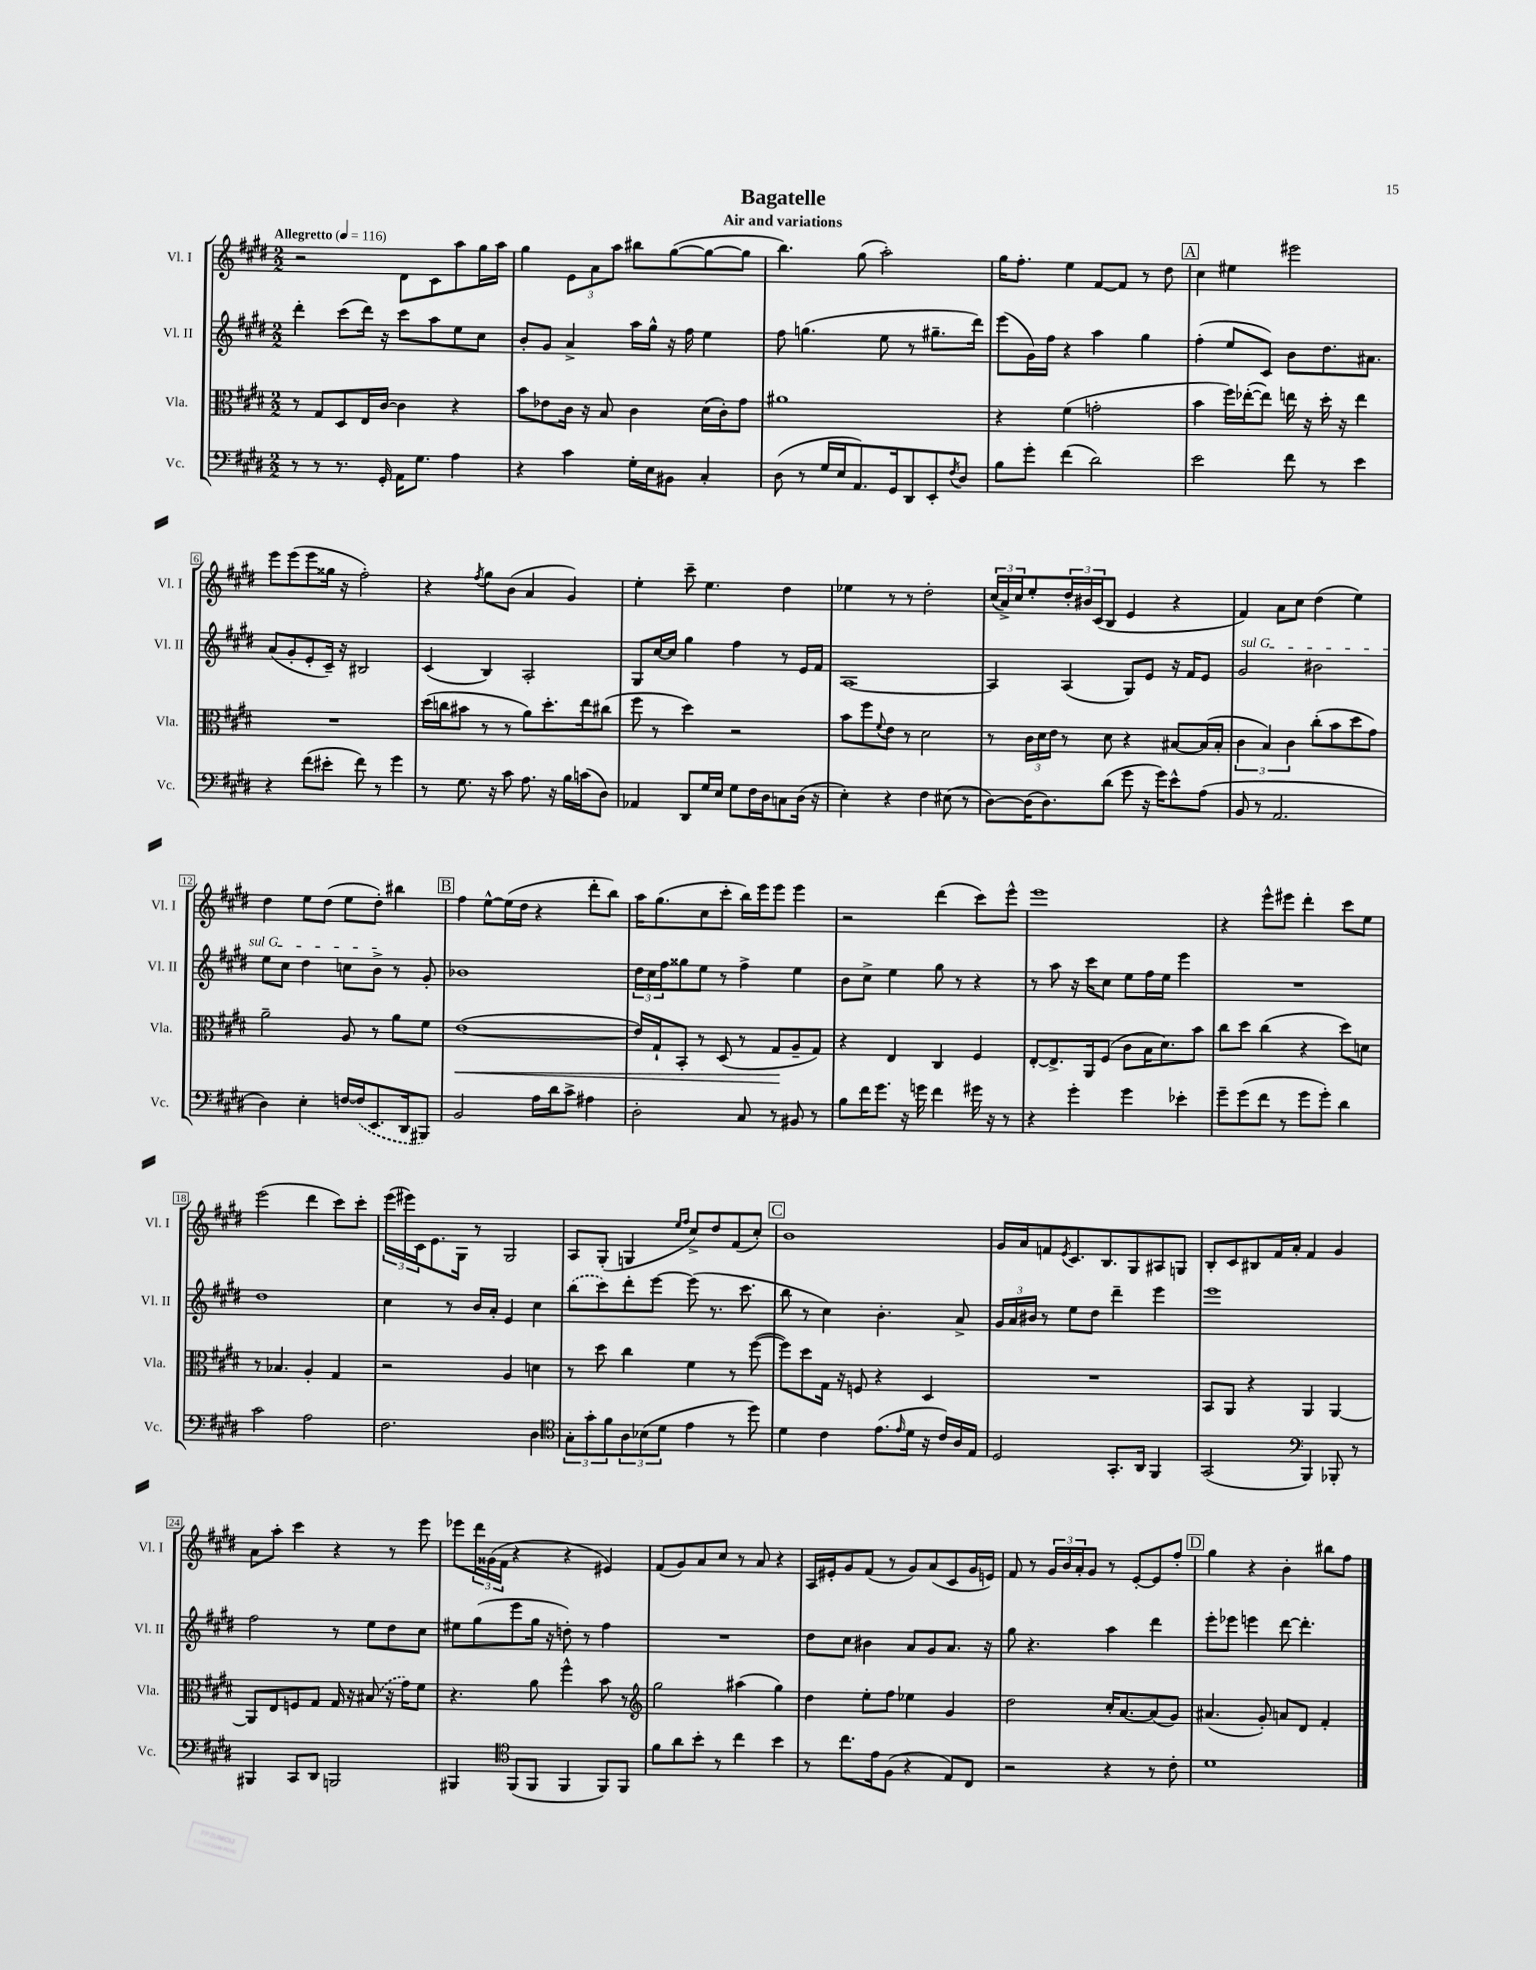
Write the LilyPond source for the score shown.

\header { title = "Bagatelle" subtitle = "Air and variations" }
<<
\new StaffGroup <<
\new Staff = "s0" \with { instrumentName = "Vl. I" shortInstrumentName = "Vl. I" } {
    \clef treble \key e \major \numericTimeSignature \time 2/2 \tempo "Allegretto" 4 = 116
    r2 dis'8 cis'8 a''8 gis''16 a''16 |
    gis''4 \tuplet 3/2 { e'8 a'8 a''8 } bis''8 gis''8~( gis''8~ gis''8 |
    b''4.) gis''8( a''2-.) |
    gis''16 fis''8.-. e''4 fis'8~ fis'8 r8 dis''8 |
    \mark \markup { \box "A" } cis''4 eis''4 eis'''2 |
    e'''8 e'''8( e'''8 gisis''16 r16 fis''2-.) |
    r4 \acciaccatura { fis''8 } gis''8 b'8( a'4 gis'4) |
    e''4-. cis'''8-- e''4. dis''4 |
    ees''4 r8 r8 dis''2-. |
    \tuplet 3/2 { cis''16( a'16->) cis''16 } e''8-. \tuplet 3/2 { dis''16-. bis'16 cis'16( } b8 e'4 r4 |
    fis'4) a'8 cis''8 dis''4( e''4) |
    dis''4 e''8 dis''8( e''8 dis''8-.) bis''4 |
    \mark \markup { \box "B" } fis''4 e''8~-^ e''16( dis''16 r4 dis'''8-. b''8) |
    a''16 gis''8.( cis''8 cis'''8-. b''16) e'''16 e'''8 e'''4 |
    r2 dis'''4( cis'''8) e'''8-^ |
    e'''1 |
    r4 e'''8-^ eis'''8 dis'''4-. cis'''8 e''8 |
    e'''2( dis'''4 cis'''8) cis'''8-. |
    \tuplet 3/2 { e'''16( eis'''16) cis'16 } e'8. gis16 r8 gis2 |
    a8 gis8-.( g4 \grace { e''16 fis''16 } cis''8->) dis''8 fis'8( cis''8-.) |
    \mark \markup { \box "C" } b'1 |
    gis'16 a'16 f'8 \acciaccatura { e'8 } cis'8. b8. gis8 ais8 g8 |
    b8-. cis'8 bis8 fis'16 a'16-. fis'4 gis'4 |
    a'8 a''8-. cis'''4 r4 r8 e'''8 |
    ees'''8 \tuplet 3/2 { dis'''16 gisis'16( fis'16 } r4 r4 eis'4) |
    fis'8( gis'8) a'8 cis''8 r8 a'8 r4 |
    a16 eis'16-. gis'8 fis'8( r8 gis'8) a'8( cis'8 gis'16 e'16) |
    fis'8 r8 \tuplet 3/2 { gis'16 b'16 a'16-. } gis'8 r8 e'8~-. e'8 fis''8-. |
    \mark \markup { \box "D" } gis''4 r4 b'4-. bis''8 fis''8 \bar "|." |
}
\new Staff = "s1" \with { instrumentName = "Vl. II" shortInstrumentName = "Vl. II" } {
    \clef treble \key e \major \numericTimeSignature \time 2/2
    dis'''4-. cis'''8( dis'''16) r16 cis'''8 a''8 e''8 cis''8 |
    b'8-. gis'8 a'4-> a''16 gis''16-^ r16 fis''16 e''4 |
    fis''8 g''4.( e''8 r8 gis''8.-- dis'''16) |
    e'''8( gis'16) fis''16 r4 a''4 gis''4 |
    \mark \markup { \box "A" } fis''4-.( e''8 cis'8) b'8 dis''8. ais'8. |
    a'8( gis'8-. e'8-. cis'16--) r16 bis2 |
    cis'4( b4) a2-. |
    gis8 cis''16~ cis''16 gis''4 fis''4 r8 e'16 fis'16 |
    a1~ |
    a4 a4( gis8) e'8 r16 fis'16 e'8 |
    \once \override TextSpanner.bound-details.left.text = \markup { \italic "sul G" } gis'2\startTextSpan bis'2 |
    e''8 cis''8 dis''4 c''8 b'8->\stopTextSpan r8 gis'8-. |
    \mark \markup { \box "B" } bes'1 |
    \tuplet 3/2 { dis''16 cis''16 fis''16 } gisis''8 e''8 r8 fis''4-> e''4 |
    b'8 cis''8-> e''4 gis''8 r8 r4 |
    r8 a''8 r16 cis'''16 cis''8 e''8 fis''16 e''16 e'''4 |
    R1 |
    dis''1 |
    cis''4 r8 b'16 a'16-. e'4 cis''4 |
    \once \slurDashed b''8( cis'''8) dis'''8-. e'''8~ e'''8( r8. cis'''8. |
    \mark \markup { \box "C" } b''8 r8 cis''4) b'4.-. a'8-> |
    \tuplet 3/2 { gis'16 a'16 bis'16 } r8 e''8 dis''8 dis'''4-- e'''4 |
    e'''1 |
    fis''2 r8 e''8 dis''8 cis''8 |
    eis''8 gis''8( e'''8 gis''16 r16 d''8-.) r8 fis''4 |
    R1 |
    dis''8 cis''8 bis'4 a'8 gis'8 a'8. r16 |
    gis''8 r4. a''4 dis'''4 |
    \mark \markup { \box "D" } e'''8-. ees'''8 e'''4 dis'''8~ dis'''4.-. \bar "|." |
}
\new Staff = "s2" \with { instrumentName = "Vla." shortInstrumentName = "Vla." } {
    \clef alto \key e \major \numericTimeSignature \time 2/2
    r8 gis8 dis8 e16 cis'16~ cis'4 r4 |
    b'8 ees'8 cis'16 r16 b8 cis'4 dis'16( cis'16-.) gis'8 |
    ais'1 |
    r4 fis'4( g'2-. |
    \mark \markup { \box "A" } b'4 fis''16) ees''16~-.( ees''8) e''16 r16 dis''16-. r16 e''4 |
    R1 |
    dis''16( c''16 bis'8 r8 r8 a'8) dis''8.-. e''16 cis''8( |
    fis''8 r8 dis''4) r2 |
    b'8 fis''8 \appoggiatura { fis'8 } e'8 r8 dis'2 |
    r8 \tuplet 3/2 { cis'16 dis'16 e'16 } r8 dis'8 r4 bis8~ bis16( bis16-. |
    \tuplet 3/2 { cis'4 b4) cis'4 } cis''8-.( b'8 dis''8 gis'8) |
    a'2-- a8 r8 a'8 fis'8 |
    \mark \markup { \box "B" } e'1~\<( |
    e'16) gis16-! b,8-. r8 dis8( r8 gis8\! a8-- gis8) |
    r4 e4 cis4 fis4 |
    e8~-. e8.-> a,16 fis8( cis'8 b16 dis'8.) b'8 |
    cis''8 dis''8 cis''4( r4 dis''8) d'8 |
    r8 bes4. a4-. gis4 |
    r2 a4 d'4 |
    r8 dis''8 cis''4 fis'4 r8 fis''8~( |
    \mark \markup { \box "C" } fis''8) dis''8 gis16 r16 f8 r4 dis4 |
    R1 |
    b,8 a,8 r4 a,4 a,4~ |
    a,8 e8 f8 gis8 gis16 r16 \once \slurDashed bis8( r16 gis'16) fis'8 |
    r4. a'8 fis''4-^ b'8 r8 |
    \clef treble gis''2 ais''4( gis''4) |
    dis''4 e''8-. fis''8 ees''4 gis'4 |
    dis''2 cis''16-. a'8.~ a'8( gis'8) |
    \mark \markup { \box "D" } ais'4.( gis'8-.) a'8 dis'8 fis'4-. \bar "|." |
}
\new Staff = "s3" \with { instrumentName = "Vc." shortInstrumentName = "Vc." } {
    \clef bass \key e \major \numericTimeSignature \time 2/2
    r8 r8 r8. gis,16-. a,16 gis8. a4 |
    r4 cis'4 gis16-. e16 bis,8 cis4-. |
    dis8( r8 gis16 e16 a,8.) gis,16 dis,8 e,8-. \acciaccatura { fis8 } dis8 |
    b8 gis'8-. fis'4( dis'2) |
    \mark \markup { \box "A" } e'2 fis'8 r8 e'4 |
    r4 fis'8( eis'8-. fis'8) r8 gis'4 |
    r8 gis8. r16 cis'8 a8. r16 b16 c'16( dis8) |
    aes,4 dis,8 gis16 e16 gis8 fis16 dis16 c8 dis16( r16 |
    e4-.) r4 fis4 eis8( r8 |
    dis8~) dis16( dis8.) dis'8( gis'8 r16 gis'16) e'8-^ a8( |
    b,8 r8 a,2. |
    dis4) e4-. f16~ \once \slurDashed f16( e,8. dis,16 bis,,8) |
    \mark \markup { \box "B" } b,2 a16 dis'16 cis'8-> ais4 |
    dis2-. cis8 r8 bis,8 r8 |
    b8 fis'16 gis'8. r16 g'16 fis'4 gis'16 r16 r8 |
    r4 gis'4-. gis'4 ees'4-. |
    gis'8-- gis'8( fis'8 r8 gis'8 gis'8-.) dis'4 |
    cis'2 a2 |
    fis2. dis4 |
    \clef tenor \tuplet 3/2 { gis8-. gis'8-. fis'8 } \tuplet 3/2 { a8 bes8( dis'8 } e'4 r8 dis''8) |
    \mark \markup { \box "C" } dis'4 cis'4 e'8.( \grace { e'16 } dis'16 r16 cis'16) a16 e16 |
    dis2 gis,8.-. a,16 fis,4 |
    gis,2( \clef bass b,,4) bes,,8-. r8 |
    bis,,4 cis,8 dis,8 b,,2 |
    bis,,4 \clef tenor fis,8( fis,8 fis,4 fis,8) fis,8 |
    fis'8 a'8 b'8-. r8 cis''4 b'4 |
    r8 cis''8. e'16 fis8( r4 e8) cis8 |
    r2 r4 r8 cis'8-. |
    \mark \markup { \box "D" } dis'1 \bar "|." |
}
>>
>>
\layout { \context { \Score \override BarNumber.stencil = #(make-stencil-boxer 0.1 0.3 ly:text-interface::print) } }
